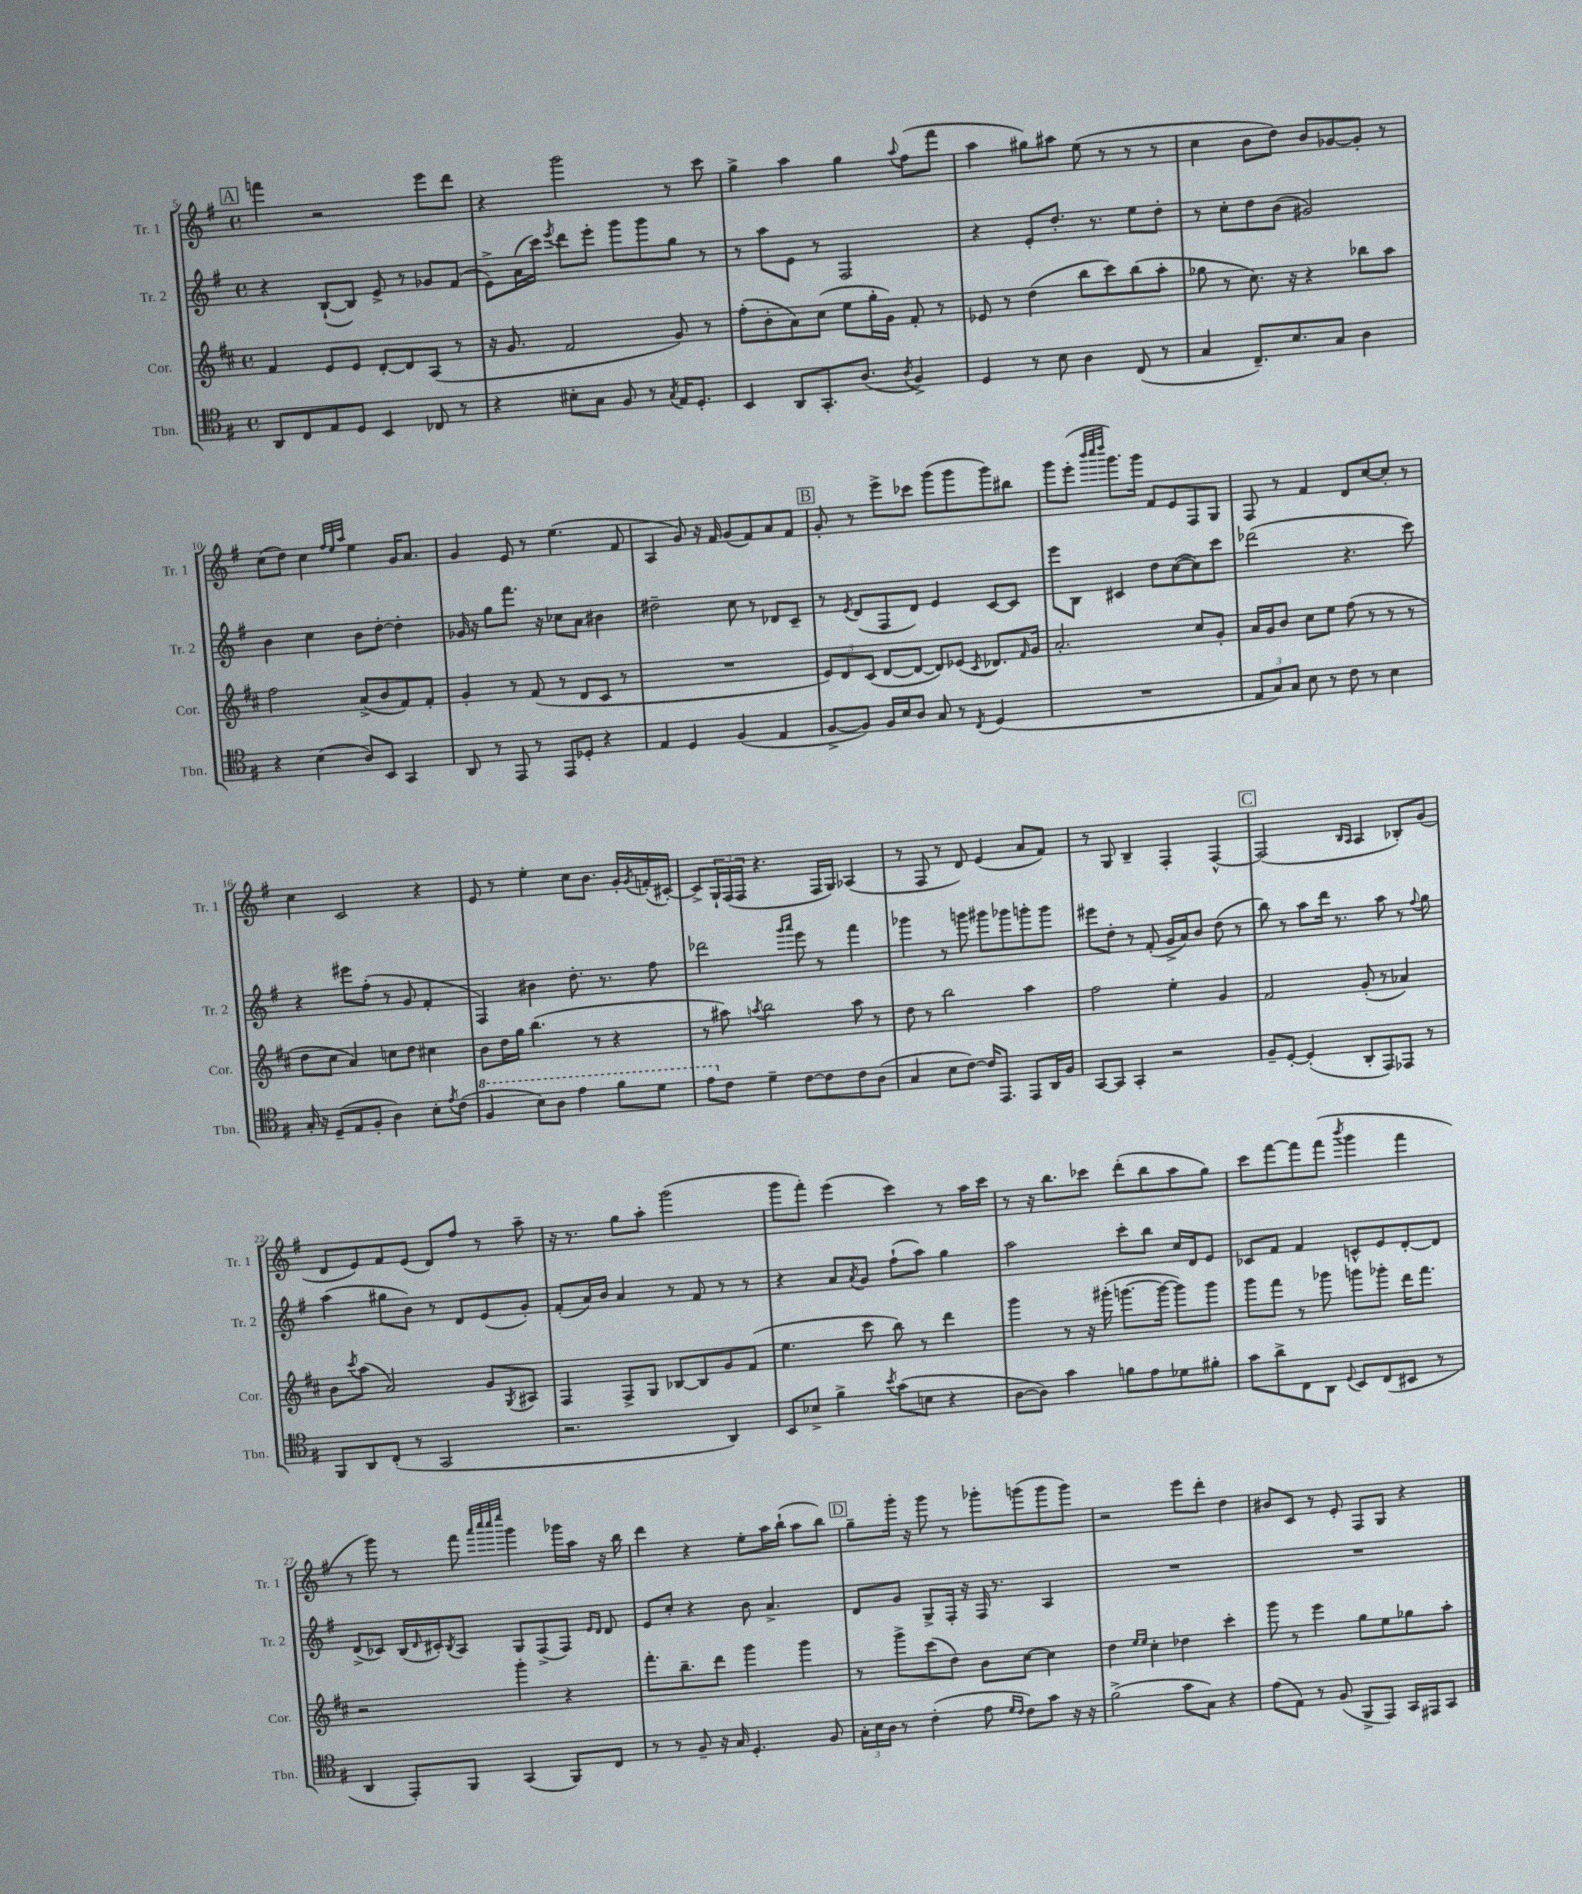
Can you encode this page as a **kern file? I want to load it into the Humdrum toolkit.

**kern	**kern	**kern	**kern
*part4	*part3	*part2	*part1
*staff4	*staff3	*staff2	*staff1
*I"Tbn.	*I"Cor.	*I"Tr. 2	*I"Tr. 1
*I'Tbn.	*I'Cor.	*I'Tr. 2	*I'Tr. 1
*clefC4	*clefG2	*clefG2	*clefG2
*k[f#]	*k[f#c#]	*k[f#]	*k[f#]
*M4/4	*M4/4	*M4/4	*M4/4
*met(c)	*met(c)	*met(c)	*met(c)
!!LO:REH:place=s1:t=A
=5	=5	=5	=5
8AA/L	4f#/	4r	4fffn\
8C/	.	.	.
8E/	8e/L	([8B`/L	2r
8D/J	8e/J	8B/J])	.
4BB/	[8d'/L	8e^/	.
.	8d/]	8r	.
8C-X/	(8A/J	8g-X/L	8eee\L
8r	8r	(8f#/J	8ddd\J
=6	=6	=6	=6
4r	16r	8e^\L)	4r
.	8.g/	.	.
.	.	(16a\L	.
.	.	16ccc\JJ)	.
.	.	8qeee/	.
8B#X'\L	2f#/	8ddd\L	2ggg\
8G\J	.	8eee'\J	.
8F#/	.	8ggg\L	.
8r	.	8ggg\	.
8qG/	.	.	.
16E/KL	8g/)	8gg\J	8r
8.D'/J	.	.	.
.	8r	8r	8ccc\
=7	=7	=7	=7
4BB/	(8ff#'\L	8r	4gg^\
.	8b'\	8aa\L	.
8AA/L	8a\)	8e\J	4aa\
8.GG'/	(8cc#\J	8r	.
.	8ee\L	2F#/	4gg\
(8.A/J	.	.	.
.	16gg'\L	.	.
.	16g\JJ)	.	.
8qA/	.	.	8qqaa/
4F#^/)	8f#'/	.	(8ff#\L
.	8r	.	8fff#\J
=8	=8	=8	=8
4D/	8e-X/	4r	4aa\
.	8r	.	.
8r	(4dd\	8e'/L	8gg#X\L)
8B\	.	8.dd'/J	8aa#X\J
4A\	8bb\L	.	(8ee\
.	.	8.r	.
.	8ccc#\)	.	8r
(8C/	(8bb\	8ee\L	8r
8r	8aa'\J	8dd'\J	8r
=9	=9	=9	=9
4G/	8gg-X\	8r	4cc\
.	8r	8cc'\L	.
8.C~/L)	8.cc#\)	8dd\	8b\L
.	.	(8b\J	8dd\J)
8.B/	16r	.	.
.	4r	2g#X/)	8b/L
8G/J	.	.	[8g-X/
4A\	8bb-X\L	.	8g-'/J]
.	8aa\J	.	8r
!!LO:LB:g=z
=10	=10	=10	=10
4r	2ff#\	4b\	(8cc\L
.	.	.	8dd\J)
(4B\	.	4cc\	4cc\
.	.	.	32qqff#/LLL
.	.	.	32qqee/
.	.	.	32qqaa/JJJ
8A/L)	(8a^/L	8b\L	4ee\
8BB/J	8b/	[8dd'\J	.
4GG/	8f#/)	4dd'\]	16g/KL
.	.	.	8.a/J
.	8f#'/J	.	.
=11	=11	=11	=11
8AA/	4g'/	16g-X/	4g/
.	.	16r	.
8r	.	8gg\L	.
8EE/	8r	8.fff#\J	8e/
8r	(8f#/	.	8r
.	.	16r	.
8EE/L	8r	8cc-X\L	(4.ee\
8D-X'/J	8d/L	8a\J	.
4r	8c#/J	4b#X\	.
.	8r	.	8f#/
=12	=12	=12	=12
4E/	1r	2dd#X~\	4A/
4D/	.	.	8g/)
.	.	.	16r
.	.	.	16f#/
(4F#/	.	8cc\	(8g/L
.	.	8r	8f#/)
4E/	.	8d-X/L	8a/
.	.	8c~/J	8f#/J
!!LO:REH:place=s1:t=B
=13	=13	=13	=13
[8F#^/L	12e/L)	8r	8g'/
.	12d/	.	.
.	.	8qe/	.
8F#/J])	.	(8d/L	8r
.	(12c#/J	.	.
16F#/LL	[8d/L	8F#/	8eee^\L
16B/J	.	.	.
8A/J	8d/J_	8d/J)	8ccc-X\J
8G/	8d/L])	4e/	(8ggg\L
8r	(8e-X/J	.	8ggg\
8qC/	8qc#/	.	.
(4D/	8.d-X/L)	[8c/L	8ggg\)
.	.	8c/J]	8bb#X\J
.	16qqf#/	.	.
.	16g/Jk	.	.
=14	=14	=14	=14
1r	2.a'/	8eee\L	8ggg\L
.	.	8B\J	(8eee'\J
.	.	.	32qqbbb/LLL
.	.	.	32qqcccc/
.	.	.	32qqdddd/JJJ
.	.	4c#X/	8.ggg\L)
.	.	.	16ggg\Jk
.	.	8dd\L	8f#/L
.	.	([8cc\	8e/
.	8cc#/L	8cc\])	8F#/
.	8g'/J	8ccc\J	8G/J
=15	=15	=15	=15
12E/L	16a/LL	(2ddd-X\	8F#/
.	16g/J	.	.
12G/)	.	.	.
.	8b/J	.	8r
12G/J	.	.	.
8B\	8cc#\L	.	4f#/
8r	8ee\J	.	.
8c\	(8ff#\	4.r	8d/L
8r	8r	.	[8cc/
4B\	8r	.	8cc'/J]
.	8r	8ccc\)	8r
!!LO:LB:g=z
=16	=16	=16	=16
16G'/	8dd\L	4r	4cc\
16r	.	.	.
(8D~/L	8cc#\J	.	.
8E/	4a/)	8eee#X\L	2c/
8F#'/J	.	(8ff#'\J	.
4A\)	8ccn\L	8r	.
.	8dd\J	8g/	.
8B'\L	4cc#X\	4f#'/	4r
8qe/	.	.	.
(8c\J	.	.	.
=17	=17	=17	=17
*8va	*	*	*
4f#/	8b\L	4F#/)	8e/
.	16dd\L	.	8r
.	16gg\JJ	.	.
8b\L)	(4.bb\	4b#X\	4ee'\
8a\J	.	.	.
4ee\	.	8.dd'\	8cc\L
.	8r	.	8.b\J
.	.	8.r	.
8ff#\L	4r	.	.
.	.	.	16g'/LL
.	.	.	8qg/
8dd\J	.	8ff#\	(16fn'/
.	.	.	[16c#X'/JJ)
=18	=18	=18	=18
8ee\L	8r	2ddd-X\	8c#^/L]
*X8va	*	*	*
8c\J	8aa#X\)	.	24G`/L
.	.	.	(24F#/
.	.	.	24F#/JJ
.	8qaan/	.	.
4d~\	2bb\	.	4.r
.	.	16qqggg/LL	.
.	.	16qqaaa/JJ	.
[8c\L	.	8eee\	.
8c\]	.	8r	16F#/LL
.	.	.	16G/JJ)
8c\	8aa\	4fff#\	(4A-X/
(8A\J	8r	.	.
=19	=19	=19	=19
4G/	8dd\	4ggg-X\	8r
.	8r	.	8F#/
8B\L	2bb\	8r	8r
[8c\J)	.	8gggn\	8d/)
16c/KL]	.	8ggg#X\L	(4e/
8.EE/J	.	.	.
.	.	8ggg-X\	.
8EE/L	4aa\	8gggn'\	8a/L
16AA/L	.	8ggg\J	8f#/J)
16F#/JJ	.	.	.
=20	=20	=20	=20
[8GG/L	2ff#\	8eee#X\L	8r
8GG/J]	.	8dd'\J	8G/
4GG'/	.	8r	4B~/
.	.	(8f#'/	.
2r	4ee'\	16g^/LL	4F#'/
.	.	16a/J)	.
.	.	8b/J	.
.	4g/	(8dd\	[4F#^^/
.	.	8r	.
!!LO:REH:place=s1:t=C
=21	=21	=21	=21
8F#~/L	2f#/	8bb\)	(2F#/]
[8D'/J	.	8r	.
(4D'/]	.	8aa\L	.
.	.	16ddd\Jk	.
.	.	8.r	.
.	.	.	16qqB/LL
.	.	.	16qqA/JJ
8AA'/L	(8g'/	.	4A/
8EE/)	8r	8aa\	.
8EE-X/J	4a-X/)	8r	8B-X'/L)
.	.	8qqff#/	.
8r	.	8gg\	(8g/J
!!LO:LB:g=z
=22	=22	=22	=22
8FF#/L	8b\L	(4aa\	8d/L
.	8qccc#/	.	.
8AA/	(8aa\J	.	8e/)
(8C'/J	2a/)	8gg#X\L	8f#/
8r	.	8b\J)	(8e/J
2GG/	.	8r	8d/L)
.	.	8d/L	8ff#/J
.	8g/L	(8e/	8r
.	8qG/	.	.
.	8A#X/J	8g'/J)	8aa~\
=23	=23	=23	=23
2.r	4F#/	(8f#'/L	16r
.	.	.	8.r
.	.	16a/L)	.
.	.	16b/JJ	.
.	8F#^/L	4a/	8gg\L
.	8G/J	.	8aa'\J
.	[8B-X/L	8r	(2ggg\
.	8B-/]	8f#/	.
4AA/)	8g/	8r	.
.	(8f#/J	8r	.
=24	=24	=24	=24
8BB/L	4.ee\	4r	8ggg\L
8B-X^/J	.	.	8fff#'\J)
4f#^\	.	8a/L	(4eee\
.	.	8qa/	.
.	8ccc#\	8g/J	.
8qb/	.	.	.
(8g\L	8bb\)	(8ff#`\L	4ccc\)
8Bn\J	8r	8aa\J)	.
4r	4ddd\	4gg\	8r
.	.	.	16aa\LL
.	.	.	16ccc\JJ
=25	=25	=25	=25
[8A\L	4ggg\	2aa\	8r
8A\J])	.	.	16r
.	.	.	8.bb\L
4g\	8r	.	.
.	16r	.	8ccc-X\J
.	(16ggg#X'\	.	.
8fn\L	[8.gggn\L	8ccc'\L	(8ddd'\L
8e\	.	8bb\J	8bb\
.	16ggg\Jk_	.	.
8d-X\	8ggg\L])	16cc/LL	8aa\
.	.	16d/J	.
8f#X'\J	8ggg\J	8e/J	8gg\J)
=26	=26	=26	=26
8g\L	8ggg\L	8c-X/L	8ccc\L
8a^\	8fff#\J	8f#/J	[8fff#\
8C\	8r	4f#/	8fff#\]
8AA\J	8ggg-X\	.	(8fff#\J
8qqD/	.	.	8qbbb/
8BB/L	8gggn\L	8cn^^/L	4ggg\
(8C/	8ggg-X'\J	8e/	.
8BB#X/J	16ddd\KL	[8d'/	4fff#\
.	8.fff#\J	.	.
8r	.	8d/J]	.
!!LO:LB:g=z
=27	=27	=27	=27
4AA/	2r	(8d^/L	8r
.	.	8c-X/J)	8ggg\)
8EE'/L)	.	(16B/LL	8r
.	.	16qqd/	.
.	.	16c#X'/J)	.
.	.	8qB/	.
8FF#/J	.	8A/J	8fff#\
.	.	.	32qqaaa/LLL
.	.	.	32qqcccc/
.	.	.	32qqcccc/
.	.	.	32qqeeee/JJJ
(4GG/	4ggg'\	8G/L	4ggg\
.	.	(8F#^/	.
8FF#/L)	4r	8F#/J)	16ggg-X\LL
.	.	.	16aa\JJ
.	.	16qqe/LL	.
.	.	16qqd/JJ	.
8C/J	.	8d/	16r
.	.	.	16bb\
=28	=28	=28	=28
8r	8.fff#'\L	8e/L	4ddd\
8r	.	8cc'/J	.
.	8.bb~\	.	.
8F#~/	.	4r	4r
16r	8ddd\J	.	.
16G/	.	.	.
4.D'/	4ggg\	8b\	8ee'\L
.	.	4.a^/	16aa\L
.	.	.	(16bb`\JJ
.	4ggg\	.	8aa\L
8F#/	.	.	8bb\J)
!!LO:REH:place=s1:t=D
=29	=29	=29	=29
24G'\LL	8r	8d/L	8gg~\L
24B\	.	.	.
24A\JJ	.	.	.
8r	8ggg^\L	8g/J	16ggg'\Jk
.	.	.	16r
(4c'\	(8ccc#\	8G^/L	8ggg\
.	8dd\J)	16F#'/Jk	8r
.	.	16r	.
8e\	8b\L	16F#/	8ggg-X'\L
.	.	8.r	.
16qqd/LL	.	.	.
16qqc/JJ	.	.	.
8c\L)	[8cc#\J	.	(8gggn\
8g\J	4cc#\]	4A/	8ggg\
16r	.	.	8ggg\J)
16r	.	.	.
=30	=30	=30	=30
(2f#^\	4dd\	1r	2r
.	16qqee/LL	.	.
.	16qqee/JJ	.	.
.	4cc#'\	.	.
8g\L	4dd-X\	.	8eee\L
8G\J)	.	.	8ddd'\J
4r	4ccc#'\	.	4dd\
=31	=31	=31	=31
(8e\L	8ggg\	1r	8b#X/L
8E\J)	8r	.	8c/J
8r	4eee\	.	8r
(8F#/	.	.	8e'/
8FF#^/L	8gg\L	.	8F#/L
8EE/J)	8ee\	.	8G/J
16GG/LL	8gg-X\	.	4r
16EE#X/J	.	.	.
8GG/J	8aa'\J	.	.
==	==	==	==
*-	*-	*-	*-
